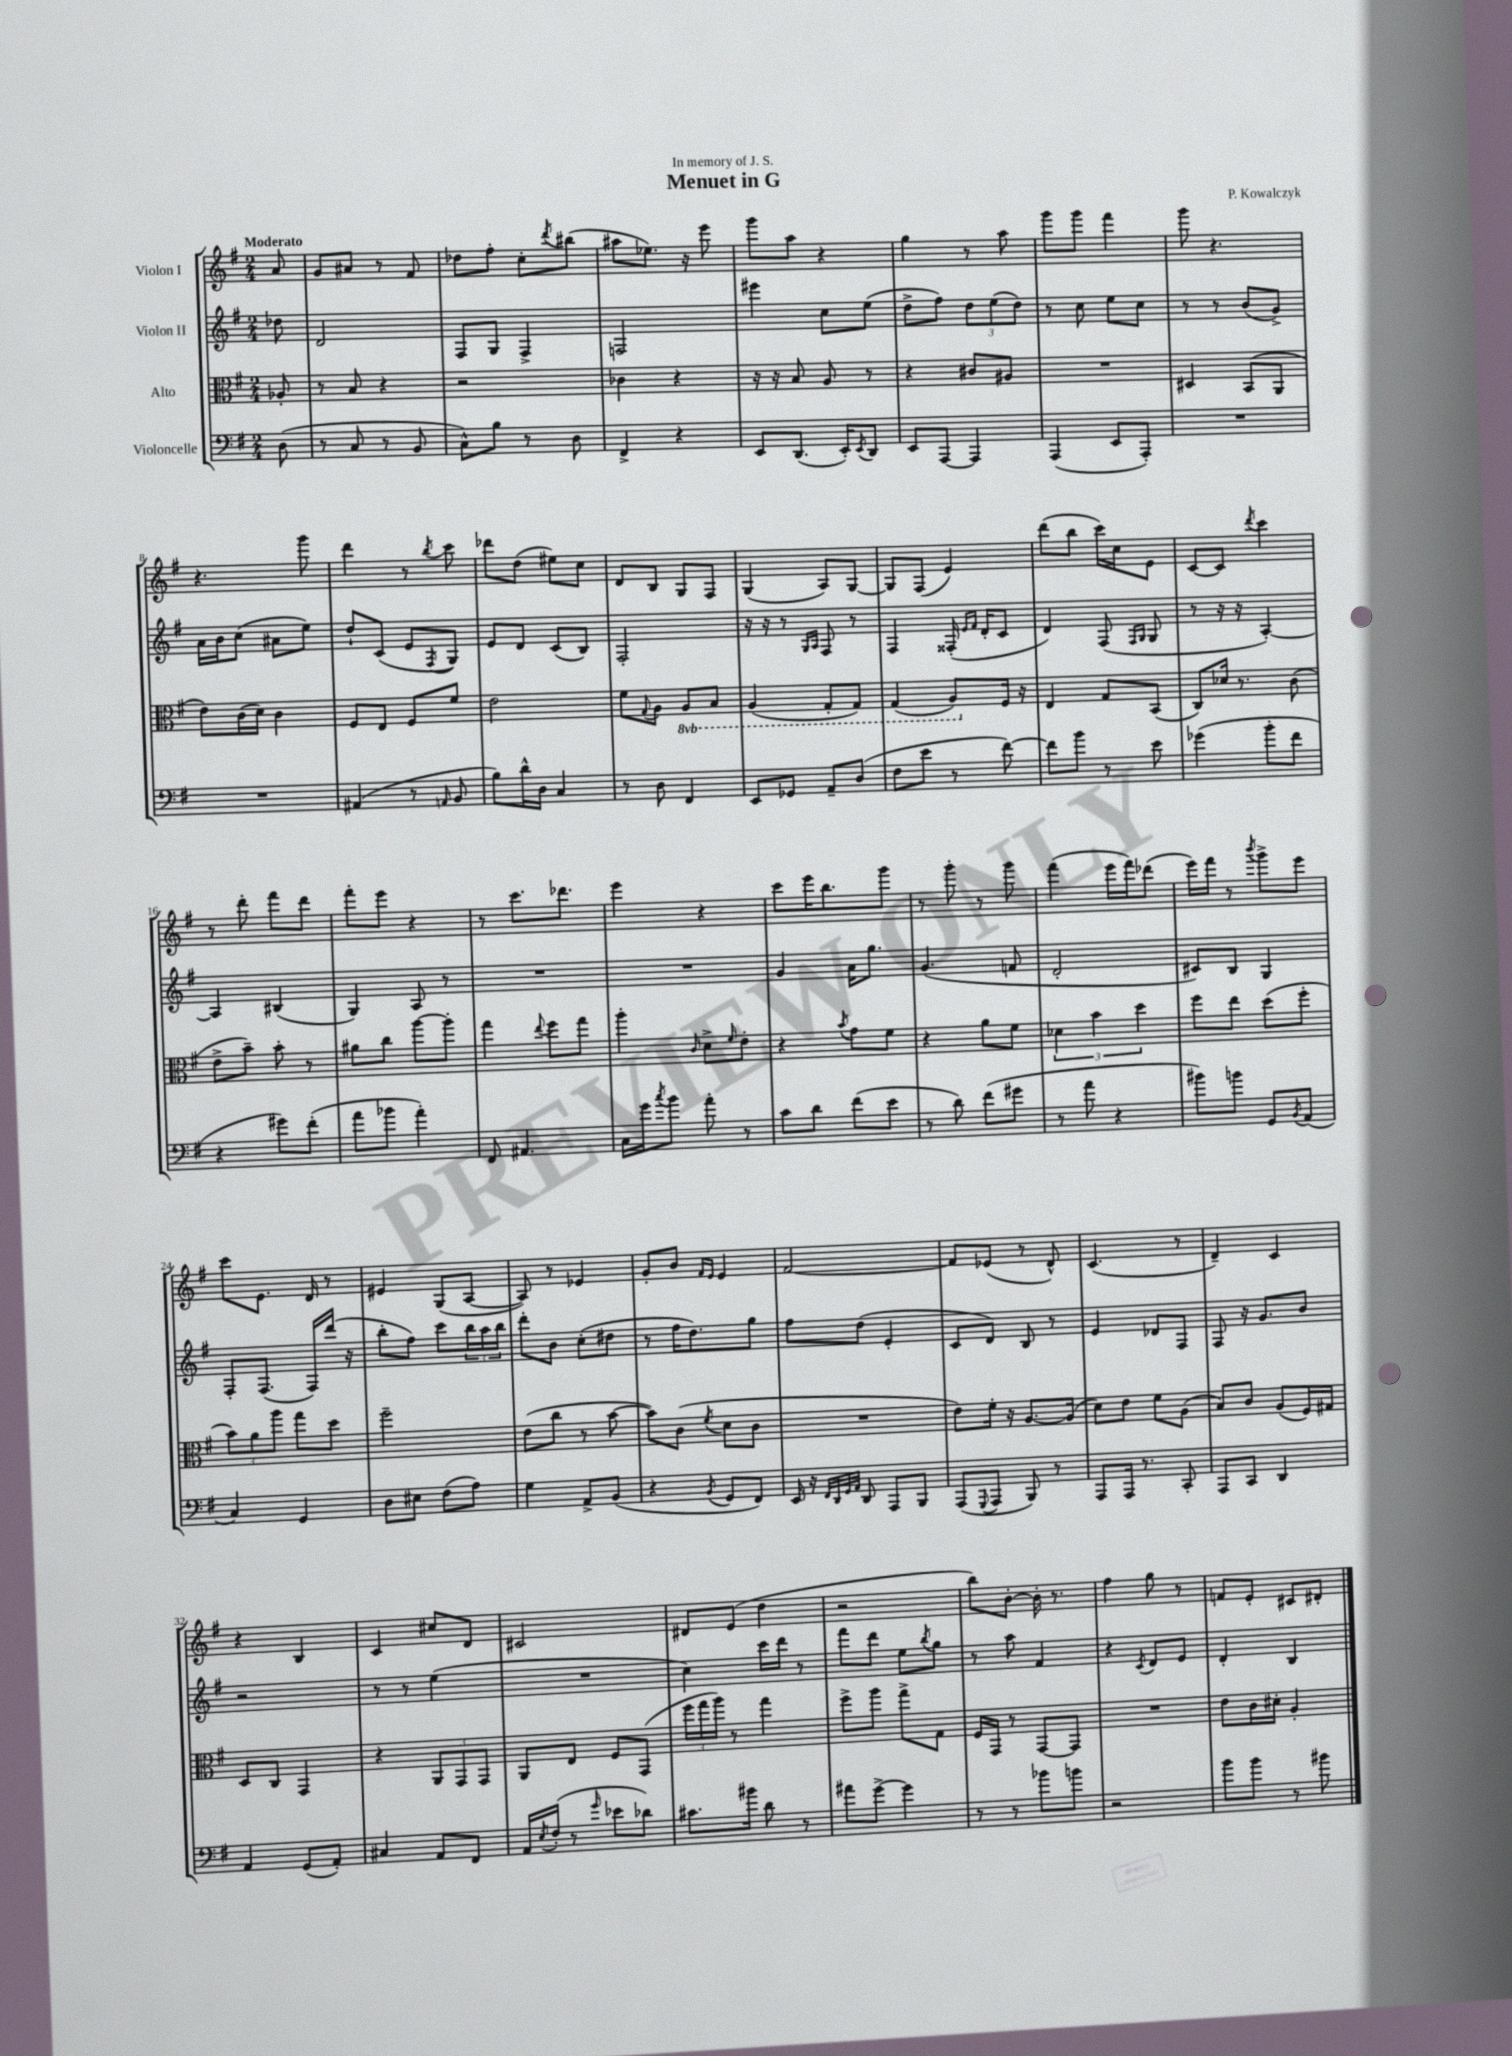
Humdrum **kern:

**kern	**kern	**kern	**kern
*staff4	*staff3	*staff2	*staff1
*clefF4	*clefC3	*clefG2	*clefG2
*k[f#]	*k[f#]	*k[f#]	*k[f#]
*M2/4	*M2/4	*M2/4	*M2/4
(8D	8A-'	8dd-	8a
=	=	=	=
8r	8r	2d	8g
8C	8B	.	8a#
8r	4r	.	8r
8BB	.	.	8f#
=	=	=	=
8C^^)	2r	8F#	8dd-
8B	.	8G	8ff#'
8r	.	4F#^	8cc'
.	.	.	8qddd
8D	.	.	(8bb#
=	=	=	=
4FF#^	4c-	2F	8aa#
.	.	.	8.ee-)
4r	4r	.	.
.	.	.	16r
.	.	.	8eee
=	=	=	=
8EE	16r	4eee#	8ggg
.	16r	.	.
(8.DD	8B	.	8aa
.	8A	8cc	4r
16EE')	.	.	.
8qEE	.	.	.
8DD	8r	(8ee	.
=	=	=	=
8EE	4r	8dd^	4gg
[8AAA	.	8ff#)	.
4AAA]	8c#	12dd	8r
.	.	(12ee	.
.	8A#	.	8aa
.	.	12dd)	.
=	=	=	=
(4AAA	2r	8r	8ggg
.	.	8cc	8ggg
8EE	.	8ee	4fff#
8AAA')	.	8cc	.
=	=	=	=
2r	4D#	8r	8ggg
.	.	8r	4.r
.	(8BB	(8b	.
.	8AA	8g^)	.
=	=	=	=
2r	8e)	16a	4.r
.	.	16b	.
.	(16c	(8cc	.
.	16d)	.	.
.	4c	8a#	.
.	.	8ee)	8ggg
=	=	=	=
(4AA#	8F#	8dd`	4ddd
.	8E	(8c	.
8r	8F#	8e	8r
16qqAA	.	8qF#	8qbb
8BB	8f#	8G)	8ccc
=	=	=	=
8B)	2e	8e	8ddd-
16d^^	.	8d	(8dd
16D	.	.	.
4C	.	(8c	8ee#)
.	.	8B)	8cc
=	=	=	=
8r	8f#	2F#'	8d
.	8qqG	.	.
8D	8A	.	8B
4FF#	8AA	.	8G
.	8BB	.	8F#
=	=	=	=
8EE	(4AA	16r	(4G
.	.	16r	.
8GG-	.	8r	.
.	.	16qqG	.
.	.	16qqA	.
8AA~	8GG'	8F#	8A)
(8D	8GG)	8r	[8G
=	=	=	=
8F#	(4GG	4F#	8G]
8e	.	.	(8F#
8r	8AA)	(16F##'	4e)
.	.	16qqe	.
.	.	16qqf#	.
.	.	16d'	.
[8f#)	16F#	8c	.
.	16r	.	.
=	=	=	=
8f#]	4E	4d)	(8ddd
8b	.	.	8bb
8r	8G	(8F#	16ccc)
.	.	.	16cc
.	.	16qqF#	.
.	.	16qqG	.
8e	(8BB	8G	8e
=	=	=	=
(4g-	8C)	8r	[8c
.	16d-	16r	8c]
.	8.r	16r	.
.	.	.	8qddd
8b'	.	[4A')	4ccc
8f#	(8c	.	.
=	=	=	=
4r	8e^	4A]	8r
.	8b~)	.	8ddd'
8g#)	8b'	(4B#	8fff#
(8f#'	8r	.	8ddd
=	=	=	=
8a	8a#	4G)	8fff#'
8b-	8cc	.	8eee
4a')	[8aa	8A	4r
.	8aa']	8r	.
=	=	=	=
8FF#	4gg	2r	8r
4.AA#	.	.	8.ccc
.	8qqee	.	.
.	8ff#	.	.
.	.	.	8.ddd-
.	8gg	.	.
=	=	=	=
16C	4aa'	2r	4eee
16g	.	.	.
8qcc	.	.	.
8b	.	.	.
.	16qqc	.	.
8a'	8d^	.	4r
.	16qqf#	.	.
8r	8e'	.	.
=	=	=	=
8c	4r	4g	8ccc
8d	.	.	16eee
.	.	.	8.bb
.	8qb	.	.
(8f#	8g	16a	.
.	.	8.gg	.
8e	8f#	.	8ggg
=	=	=	=
8r	4r	(4.g	8r
8d)	.	.	8ggg'
(8f#	8a	.	8r
8g#	8f#	8f	8ggg
=	=	=	=
8r	6d-	2d'	(4fff#
8a	.	.	.
.	6b	.	.
4r	.	.	16eee
.	.	.	16fff#)
.	6dd	.	.
.	.	.	(8ddd-
=	=	=	=
8b#)	8ff#	8c#)	16eee)
.	.	.	16fff#
8b	8ee	8B	8r
.	.	.	8qbbb
8GG	(8dd	4G	8ggg^
8qBB	.	.	.
(8AA	8ff#'	.	8eee
=	=	=	=
4C)	12b)	8F#'	8ccc
.	12a	.	.
.	.	(8.F#	8.e
.	12aa	.	.
4GG	8gg	.	.
.	.	16F#)	16d
.	8dd	(16ddd	8r
.	.	16r	.
=	=	=	=
8D	2ff#~	8bb'	4e#
8E#	.	8ff#)	.
(8F#	.	8ccc	(8G
8A)	.	24bb	[8A
.	.	24aa	.
.	.	24bb	.
=	=	=	=
4G	(8e	8ddd'	8A])
.	8cc	8b	8r
8AA^	8r	(8cc'	4e-
(8BB	[8b	8dd#	.
=	=	=	=
4r	8b])	8r	8g'
.	(8c	16ff#	8b
.	.	8.dd)	.
.	.	.	16qqf#
8qBB	8qf#	.	16qqe
8GG	8d	.	4e
8FF#)	8c	8gg	.
=	=	=	=
16EE	2r	8ff#	[2f#
16r	.	.	.
32qqFF#	.	.	.
32qqDD	.	.	.
32qqGG	.	.	.
32qqAA	.	.	.
8DD	.	(8dd	.
8AAA	.	4e'	.
8BBB	.	.	.
=	=	=	=
(8AAA	8e)	8c	8f#]
8qqGGG	.	.	.
8AAA	16f#'	8d)	(8e-
.	16r	.	.
8BBB)	[8.A	8B	8r
8r	.	8r	8d^^)
.	(16A]	.	.
=	=	=	=
8AAA	8d)	4e	(4.c
16AAA	8e	.	.
8.r	.	.	.
.	8f#	8d-	.
8CC'	(8A	8F#	8r
=	=	=	=
8AAA	8B)	8F#	4d~)
8CC	8c	16r	.
.	.	8.g	.
4DD	(8A	.	4c
.	16F#)	8b	.
.	16G#	.	.
=	=	=	=
4AA	8D	2r	4r
.	8C	.	.
(8GG	4GG	.	4B
8AA')	.	.	.
=	=	=	=
4C#	4r	8r	4c
.	.	8r	.
8AA	12AA	(4ee	8cc#
.	12GG	.	.
8FF#	.	.	8d
.	12GG	.	.
=	=	=	=
16AA	8AA	2r	2c#
8qE	.	.	.
(16F#'	.	.	.
8r	8E	.	.
16qqg	.	.	.
8e-	8F#	.	.
8d-)	(8GG	.	.
=	=	=	=
8.c#	24ff#	4cc)	8d#
.	24gg	.	.
.	24aa)	.	.
.	8r	.	(8e
16b#	.	.	.
8d	4gg	16ccc	4dd
.	.	16ddd	.
8r	.	8r	.
=	=	=	=
8a#	8ff#^	8fff#	2r
[8g^	8aa	8ddd	.
4g]	8gg^	8ee	.
.	.	8qbb	.
.	8G	8gg	.
=	=	=	=
8r	16F#	8r	8bb)
.	16GG	.	.
8r	8r	8aa	[8b'
8b-	[8GG	4f#	16b']
.	.	.	8.r
8b	8GG]	.	.
=	=	=	=
2r	2r	4r	4ff#
.	.	8qc	.
.	.	8d	8gg
.	.	8e	8r
=	=	=	=
8b	8e	4d'	8f
8b	16c	.	8e'
.	16d#'	.	.
8r	4A'	4B	8c#
8b#	.	.	8d#'
==	==	==	==
*-	*-	*-	*-
